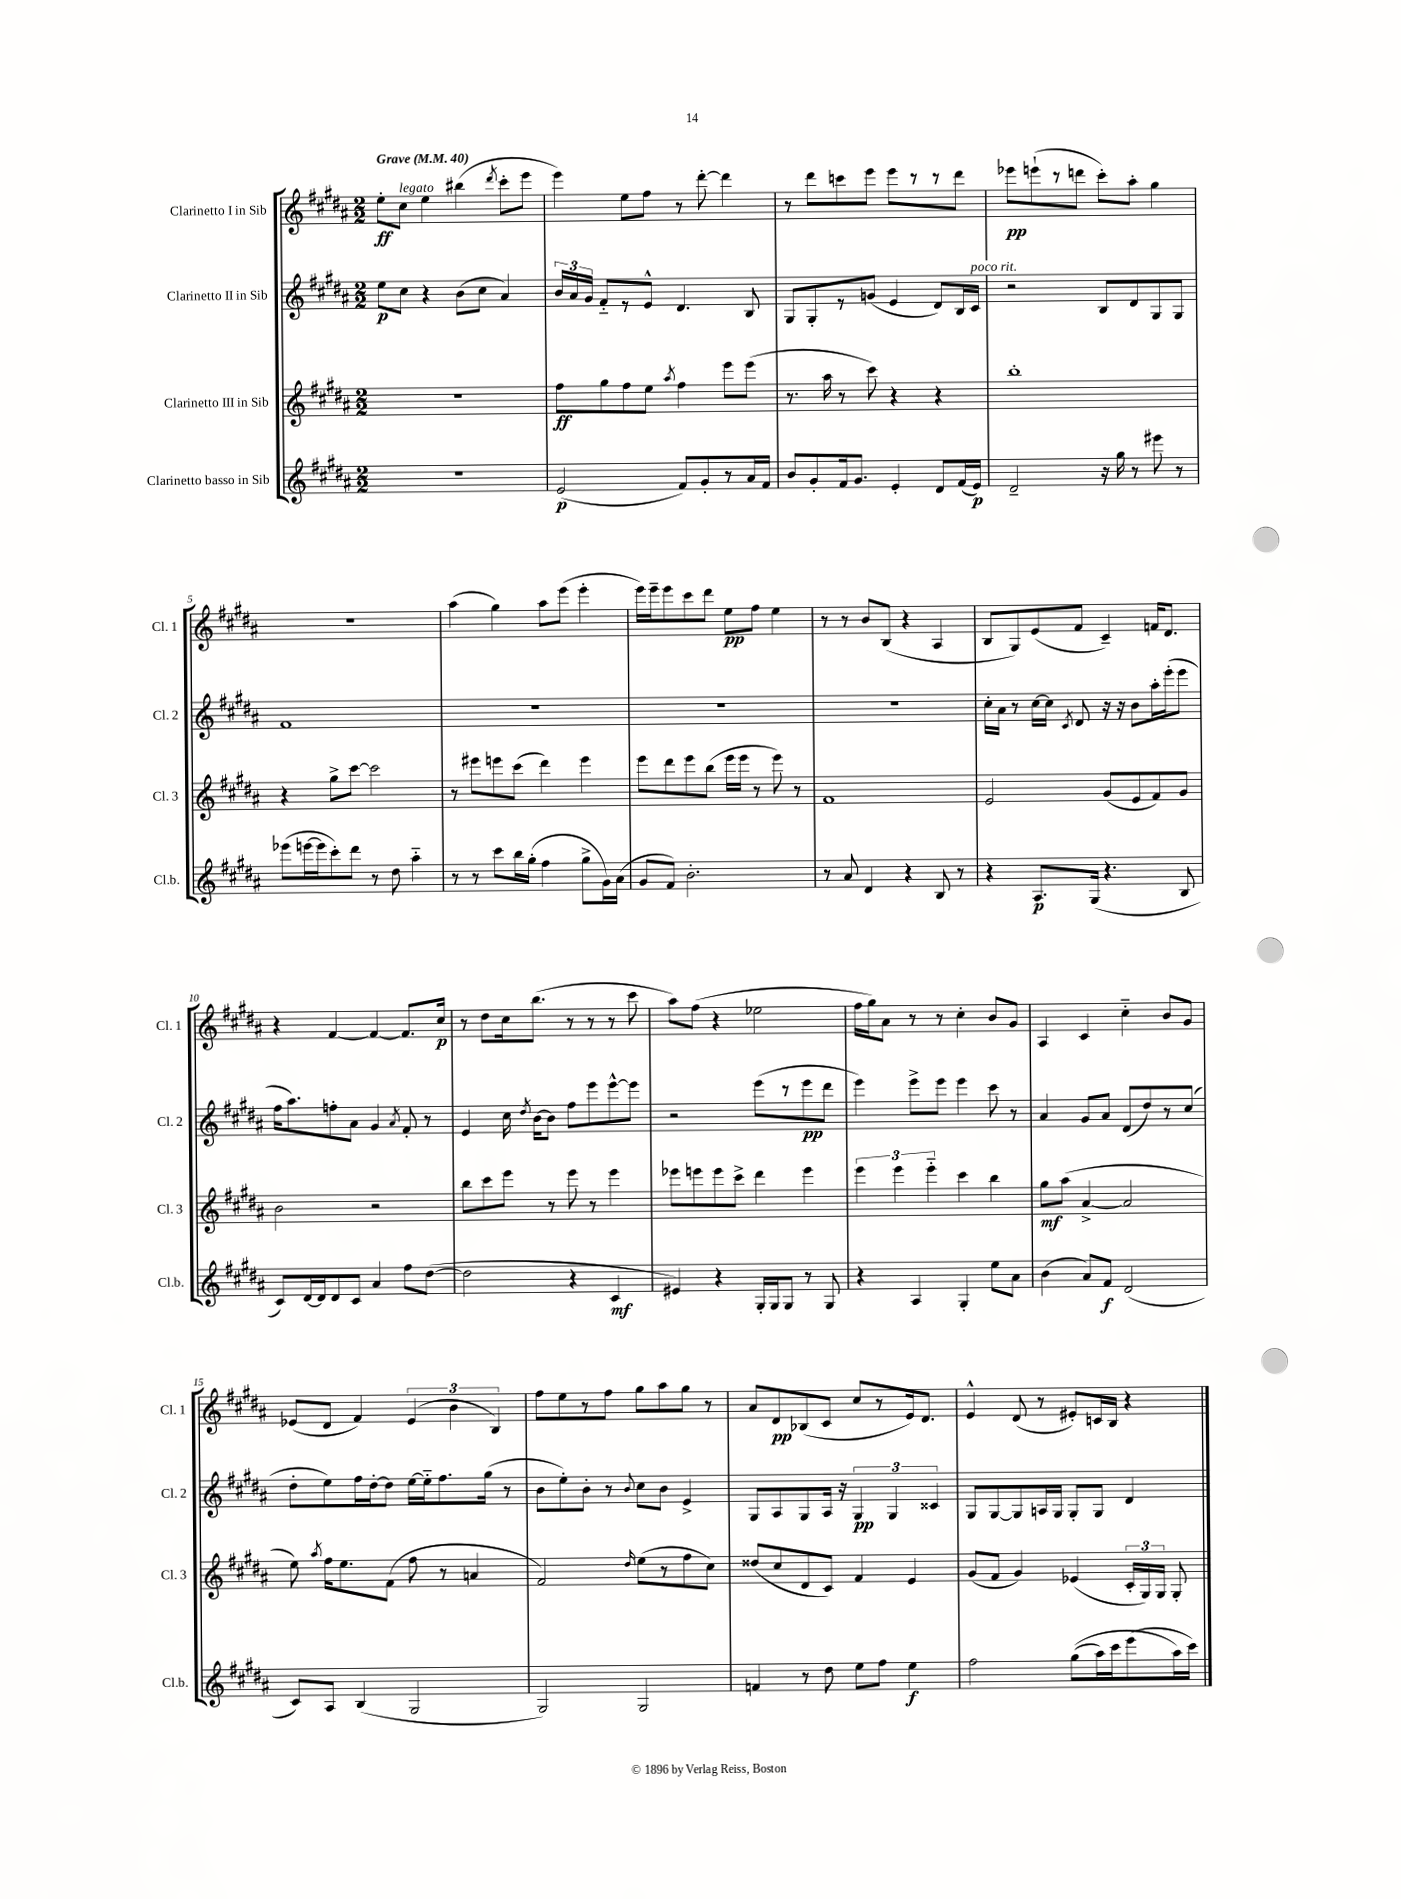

**kern	**kern	**kern	**kern
*staff4	*staff3	*staff2	*staff1
*clefG2	*clefG2	*clefG2	*clefG2
*k[f#c#g#d#a#]	*k[f#c#g#d#a#]	*k[f#c#g#d#a#]	*k[f#c#g#d#a#]
*M2/2	*M2/2	*M2/2	*M2/2
*MM40	*MM40	*MM40	*MM40
1r	1r	8ee	8ee'
.	.	8cc#	8cc#
.	.	4r	4ee
.	.	(8b	(4bb#
.	.	8cc#	.
.	.	.	8qddd#
.	.	4a#)	8ccc#'
.	.	.	8eee
=	=	=	=
(2e	8ff#	24b	4eee)
.	.	24a#	.
.	.	24g#	.
.	8gg#	8f#'~	.
.	8ff#	8r	8ee
.	8ee	8e^^	8ff#
.	8qaa#	.	.
8f#)	4ff#	4.d#	8r
8g#'	.	.	[8ddd#'
8r	8eee	.	4ddd#]
16a#	(8eee	8B	.
16f#	.	.	.
=	=	=	=
8b	8.r	8G#	8r
8g#'	.	8G#'	8ddd#
.	16aa#	.	.
16f#	8r	8r	8ccc
8.g#	.	.	.
.	8ccc#)	(8g	8eee
4e'	4r	4e	8eee
.	.	.	8r
8d#	4r	8d#)	8r
(16f#	.	16B	8ddd#
16e)	.	16c#	.
=	=	=	=
2d#~	1bb'	2r	8eee-
.	.	.	(8eee`
.	.	.	8r
.	.	.	8ddd
16r	.	8B	8ccc#')
16gg#	.	.	.
8r	.	8d#	8aa#'
8eee#	.	8G#	4gg#
8r	.	8G#	.
=	=	=	=
(8eee-	4r	1f#	1r
[16eee	.	.	.
16eee]	.	.	.
8ccc#')	8gg#^	.	.
8ddd#	[8ccc#	.	.
8r	2ccc#]	.	.
8dd#	.	.	.
4aa#'~	.	.	.
=	=	=	=
8r	8r	1r	(4aa#
8r	8eee#	.	.
8ccc#	8eee	.	4gg#)
16bb	(8ccc#	.	.
(16gg#'	.	.	.
4ff#	4ddd#)	.	8aa#
.	.	.	(8eee
8gg#^	4eee	.	4eee'
16g#)	.	.	.
(16a#	.	.	.
=	=	=	=
8g#	8eee	1r	16eee)
.	.	.	16eee~
8f#)	8ddd#	.	8eee
2.b'	8eee	.	8ccc#
.	(8bb	.	8ddd#
.	16eee	.	8ee
.	16eee	.	.
.	8r	.	8ff#
.	8eee)	.	4ee
.	8r	.	.
=	=	=	=
8r	1f#	1r	8r
8a#	.	.	8r
4d#	.	.	8b
.	.	.	(8B
4r	.	.	4r
8B	.	.	4A#
8r	.	.	.
=	=	=	=
4r	2e	16cc#'	8B
.	.	16a#	.
.	.	8r	8G#)
8.A#	.	[16cc#	(8e
.	.	16cc#]	.
.	.	8qc#	.
.	.	8d#	8f#
(16G#	.	.	.
4.r	(8g#	16r	4c#~)
.	.	16r	.
.	8e	8b	.
.	8f#)	16aa#'	16f
.	.	(16eee'	8.d#
8B	8g#	8eee	.
=	=	=	=
8c#)	2b	16ff#	4r
.	.	8.aa#)	.
[16d#	.	.	.
16d#]	.	.	.
8d#	.	8ff'	[4f#
8c#	.	8a#	.
4a#	2r	4g#	4f#_
.	.	8qa#	.
8ff#	.	8f#'	8.f#]
([8dd#	.	8r	.
.	.	.	16cc#
=	=	=	=
2dd#]	8bb	4e	8r
.	8ccc#	.	8dd#
.	8eee	16cc#	16cc#
.	.	8qdd#	.
.	.	[16b	(8.bb
.	8r	8b]	.
4r	8eee	8ff#	8r
.	8r	8eee	8r
4c#	4eee	[8eee^^	8r
.	.	8eee]	8ccc#
=	=	=	=
4e#)	8eee-	2r	8aa#)
.	8eee	.	(8ff#
4r	8eee	.	4r
.	8ccc#^	.	.
16G#'	4ddd#	(8eee	2ee-
16G#	.	.	.
8G#	.	8r	.
8r	4eee	8eee	.
8G#	.	8ddd#	.
=	=	=	=
4r	6eee	4eee)	16ff#
.	.	.	16gg#)
.	.	.	8a#
.	6eee	.	.
4A#	.	8eee^	8r
.	6eee'~	.	.
.	.	8eee	8r
4G#'	4ccc#	4eee	4cc#'
8ee	4bb	8ccc#	8b
8a#	.	8r	8g#
=	=	=	=
(4b	8gg#	4a#	4A#
.	(8aa#	.	.
8a#)	[4a#^	8g#	4c#
8f#	.	8a#	.
(2d#	2a#]	(8d#	4cc#'~
.	.	8dd#)	.
.	.	8r	8b
.	.	(8cc#	8g#
=	=	=	=
8c#)	8ee)	8dd#'	(8e-
.	8qaa#	.	.
8A#	16ff#	8ee)	8d#
.	8.ee	.	.
(4B	.	16ff#	4f#)
.	.	[16dd#'	.
.	(8f#	8dd#]	.
2G#	8ff#	[16ee	(6e-
.	.	16ee'~]	.
.	8r	8.ff#	.
.	.	.	6b
.	4a	.	.
.	.	(16gg#	.
.	.	.	6B)
.	.	8r	.
=	=	=	=
2G#)	2f#)	8b	8ff#
.	.	8ee')	8ee
.	.	8b'	8r
.	.	8r	8ff#
.	16qqdd#	8qqb	.
2G#	(8ee	8cc#	8gg#
.	8r	8b	8aa#
.	8ff#	4e^	8gg#
.	8cc#)	.	8r
=	=	=	=
4f	(8dd##	8G#	8a#
.	8cc#	8A#	8d#
8r	8d#	8G#	(8B-
8dd#	8c#)	16A#	8c#
.	.	16r	.
8ee	4f#	6G#	8cc#
8ff#	.	.	8r
.	.	6G#	.
4ee	4e	.	16e)
.	.	.	8.d#
.	.	6c##	.
=	=	=	=
2ff#	(8g#	8G#	4e^^
.	8f#	[8G#	.
.	4g#)	8G#]	(8d#
.	.	16A	8r
.	.	16G#	.
&((8gg#	(4e-	8G#'	8e#')
16aa#)	.	8G#	16c
16ccc#	.	.	16B
(8eee	24c#'	4d#	4r
.	24G#)	.	.
.	24G#	.	.
16aa#&)	8G#'	.	.
16ccc#)	.	.	.
==	==	==	==
*-	*-	*-	*-
